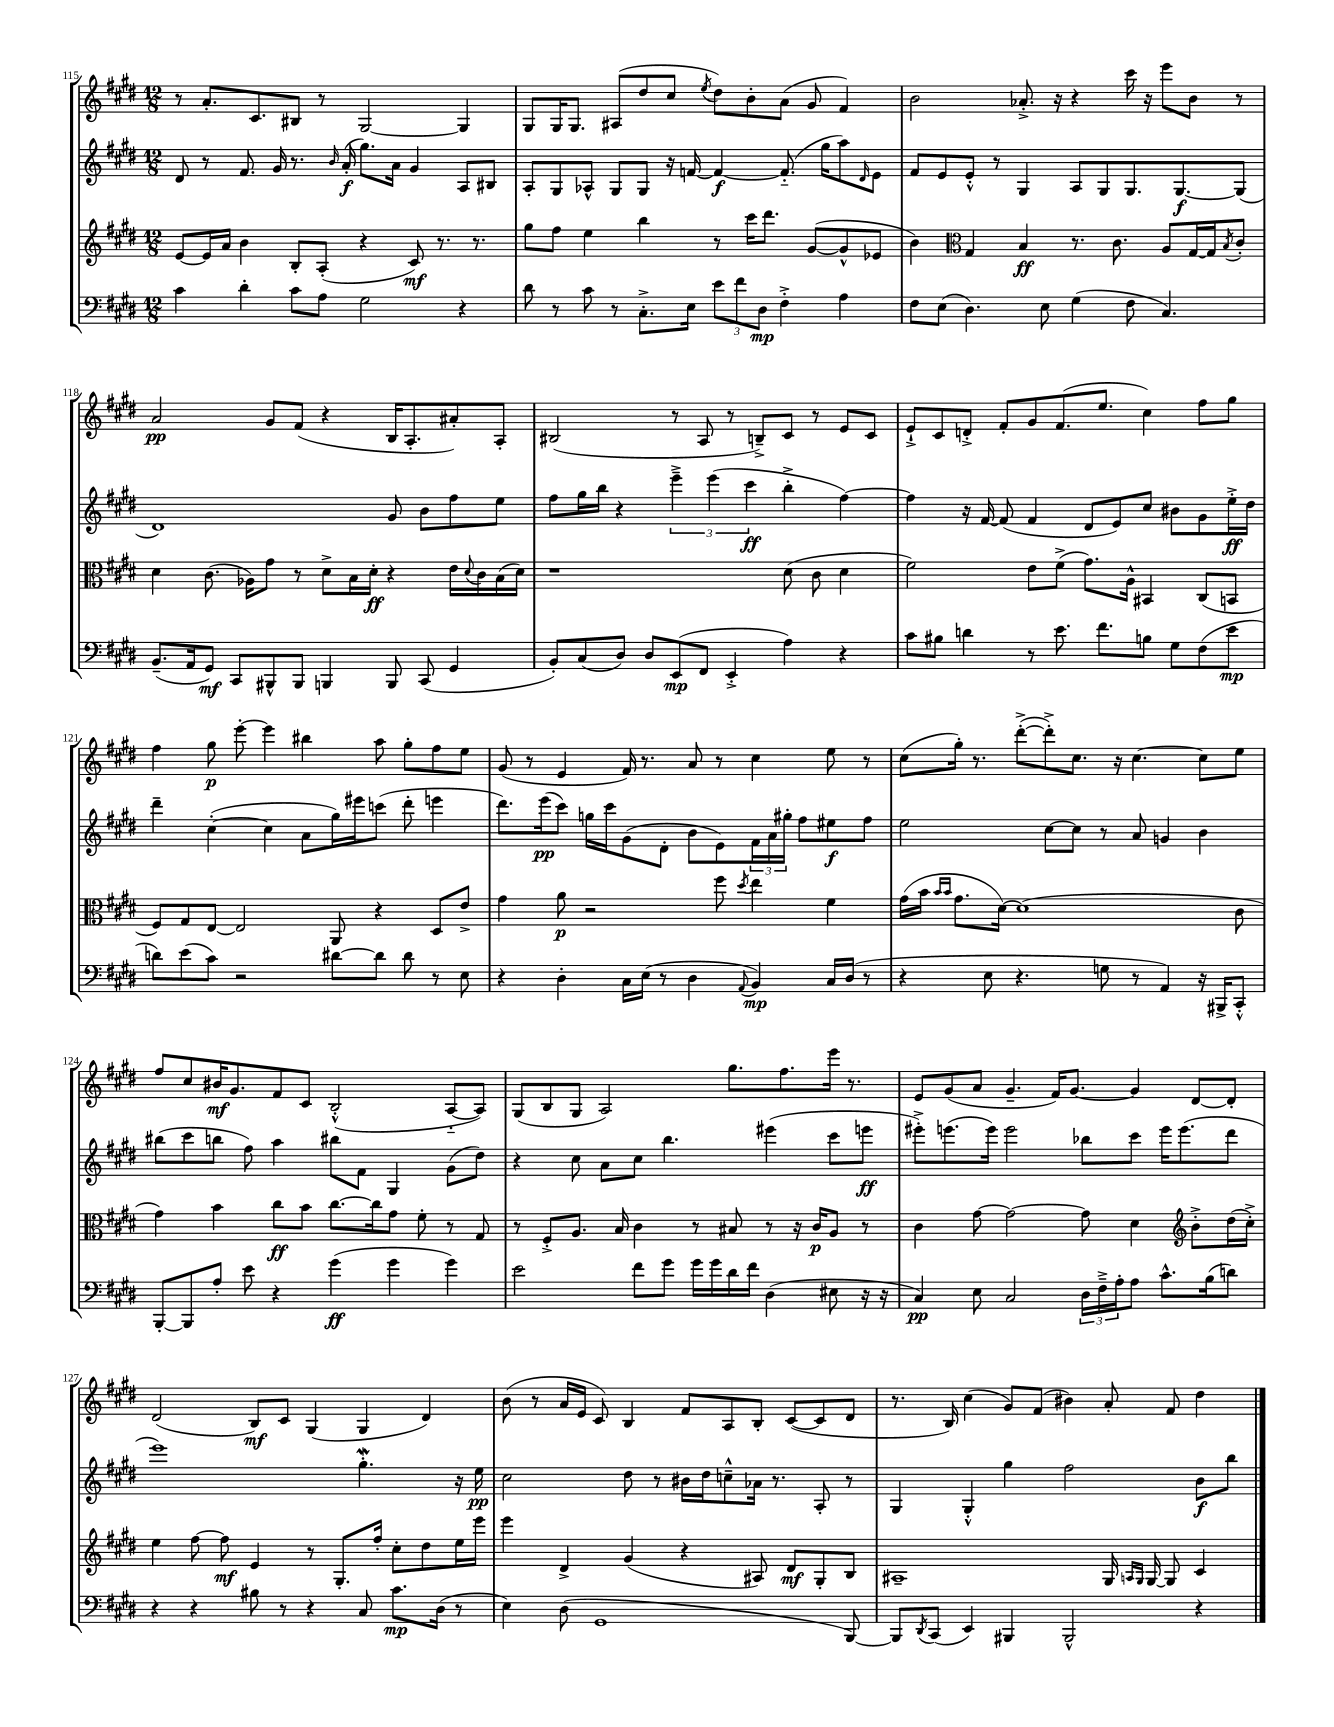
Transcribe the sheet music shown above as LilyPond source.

<<
\new StaffGroup <<
\new Staff = "s0" {
    \clef treble \key e \major \numericTimeSignature \time 12/8
    r8 a'8.-. cis'8. bis8 r8 gis2~ gis4 |
    gis8 gis16 gis8. ais8( dis''8 cis''8 \acciaccatura { e''8 } dis''8) b'8-. a'8( gis'8 fis'4) |
    b'2 aes'8.-.-> r16 r4 cis'''16 r16 e'''8 b'8 r8 |
    a'2\pp gis'8 fis'8( r4 b16 a8.-. ais'8-.) a8-. |
    bis2( r8 a8 r8 b8--->) cis'8 r8 e'8 cis'8 |
    e'8-!-> cis'8 d'8-.-> fis'8-. gis'8 fis'8.( e''8. cis''4) fis''8 gis''8 |
    fis''4 gis''8\p e'''8~-. e'''4 bis''4 a''8 gis''8-. fis''8 e''8 |
    gis'8( r8 e'4 fis'16) r8. a'8 r8 cis''4 e''8 r8 |
    cis''8( gis''16-.) r8. dis'''8~-.->( dis'''8-.->) cis''8. r16 cis''4.~ cis''8 e''8 |
    fis''8 cis''8 bis'16\mf gis'8. fis'8 cis'8 b2-.-^( a8~-_ a8) |
    gis8( b8 gis8 a2) gis''8. fis''8. e'''16 r8. |
    e'8 gis'8( a'8 gis'4.-- fis'16) gis'8.~ gis'4 dis'8~ dis'8-. |
    dis'2( b8\mf) cis'8 gis4( gis4 dis'4) |
    b'8( r8 a'16 e'16 cis'8) b4 fis'8 a8 b8-. cis'8~( cis'8 dis'8 |
    r8. b16) cis''4( gis'8) fis'8( bis'4) a'8-. fis'8 dis''4 \bar "|." |
}
\new Staff = "s1" {
    \clef treble \key e \major \numericTimeSignature \time 12/8
    dis'8 r8 fis'8. gis'16 r8. \grace { b'16 } a'16-.\f( gis''8.) a'16 gis'4 a8 bis8 |
    a8-. gis8 aes8-^ gis8 gis8 r16 f'16~ f'4~\f f'8.-_( gis''16 a''8) \grace { dis'16 } e'8 |
    fis'8 e'8 e'8-.-^ r8 gis4 a8 gis8 gis8. gis8.~\f gis8( |
    dis'1) gis'8 b'8 fis''8 e''8 |
    fis''8 gis''16 b''16 r4 \tuplet 3/2 { e'''4---> e'''4( cis'''4\ff } b''4-.-> fis''4~) |
    fis''4 r16 fis'16~ fis'8( fis'4 dis'8 e'8) cis''8 bis'8 gis'8 e''16-.->\ff dis''16 |
    dis'''4-- cis''4~-.( cis''4 a'8 gis''16) eis'''16 c'''8( dis'''8-. e'''4 |
    dis'''8.) e'''16\pp( cis'''8) g''16 cis'''16 gis'8( dis'8-. b'8 e'8) \tuplet 3/2 { fis'16 a'16 gis''16-. } fis''8 eis''8\f fis''8 |
    e''2 cis''8~ cis''8 r8 a'8 g'4 b'4 |
    bis''8( cis'''8 b''8 fis''8) a''4 bis''8 fis'8 gis4 gis'8( dis''8) |
    r4 cis''8 a'8 cis''8 b''4. eis'''4( cis'''8 e'''8\ff |
    eis'''8-.->) e'''8.( e'''16) e'''2 bes''8 cis'''8 e'''16 e'''8.( dis'''8 |
    e'''1) gis''4.-.\mordent r16 e''16\pp |
    cis''2 dis''8 r8 bis'16 dis''16 c''8---^ aes'16 r8. a8-. r8 |
    gis4 gis4-.-^ gis''4 fis''2 b'8\f b''8 \bar "|." |
}
\new Staff = "s2" {
    \clef treble \key e \major \numericTimeSignature \time 12/8
    e'8~ e'16 a'16 b'4 b8-. a8-.( r4 cis'8\mf) r8. r8. |
    gis''8 fis''8 e''4 b''4 r8 cis'''16 dis'''8. gis'8~( gis'8-^ ees'8 |
    b'4) \clef alto gis4 b4\ff r8. cis'8. a8 gis16~ gis16 \acciaccatura { b8 } cis'8-. |
    dis'4 cis'8.( aes16) gis'8 r8 dis'8-> b16 dis'16-.\ff r4 e'16 \appoggiatura { dis'8 } cis'16 b16( dis'16) |
    r1 dis'8( cis'8 dis'4 |
    fis'2) e'8 fis'8->( gis'8.) a16-^ bis,4 cis8( b,8 |
    fis8) gis8 e8~ e2 a,8 r4 dis8 e'8-> |
    gis'4 a'8\p r2 fis''8 \acciaccatura { dis''8 } e''4 fis'4 |
    gis'16( b'16 \grace { b'16 b'16 } gis'8. dis'16~) dis'1( cis'8 |
    gis'4) b'4 cis''8\ff b'8 cis''8.~ cis''16 gis'8 fis'8-. r8 gis8 |
    r8 fis8-.-> a8. b16 cis'4 r8 bis8 r8 r16 cis'16\p a8 r8 |
    cis'4 gis'8~ gis'2~ gis'8 dis'4 \clef treble b'8-.-> dis''16( cis''16-.->) |
    e''4 fis''8~ fis''8\mf e'4 r8 gis8.-. fis''16-. cis''8-. dis''8 e''16 e'''16 |
    e'''4 dis'4-> gis'4( r4 ais8) dis'8\mf gis8-. b8 |
    ais1-- gis16 \grace { a16 gis16 } gis16~ gis8 cis'4 \bar "|." |
}
\new Staff = "s3" {
    \clef bass \key e \major \numericTimeSignature \time 12/8
    cis'4 dis'4-. cis'8 a8 gis2 r4 |
    dis'8 r8 cis'8 r8 cis8.-.-> e16 \tuplet 3/2 { e'8 fis'8 dis8\mp } fis4-.-> a4 |
    fis8 e8( dis4.) e8 gis4( fis8 cis4.) |
    b,8.--( a,16 gis,8\mf) cis,8 bis,,8-^ bis,,8 b,,4 b,,8 cis,8( gis,4 |
    b,8-.) cis8( dis8) dis8 e,8\mp( fis,8 e,4-.-> a4) r4 |
    cis'8 bis8 d'4 r8 e'8. fis'8. b8 gis8 fis8( e'8\mp |
    d'8) e'8( cis'8) r2 dis'8~ dis'8 dis'8 r8 e8 |
    r4 dis4-. cis16 e16( r8 dis4 \appoggiatura { a,8 } b,4\mp) cis16 dis16( r8 |
    r4 e8 r4. g8 r8 a,4) r16 bis,,16-> cis,8-.-^ |
    b,,8~-. b,,8 a8-. e'8 r4 gis'4\ff( gis'4 gis'4) |
    e'2 fis'8 gis'8 gis'16 gis'16 dis'16 fis'16 dis4( eis8 r16 r16 |
    cis4\pp) e8 cis2 \tuplet 3/2 { dis16 fis16---> a16-. } a8 cis'8.-^ b16( d'8) |
    r4 r4 bis8 r8 r4 cis8 cis'8.\mp dis16( r8 |
    e4) dis8( gis,1 b,,8~) |
    b,,8 \acciaccatura { dis,8 } cis,8( e,4) bis,,4 bis,,2-^ r4 \bar "|." |
}
>>
>>
\layout { \context { \Score currentBarNumber = #115 } }
